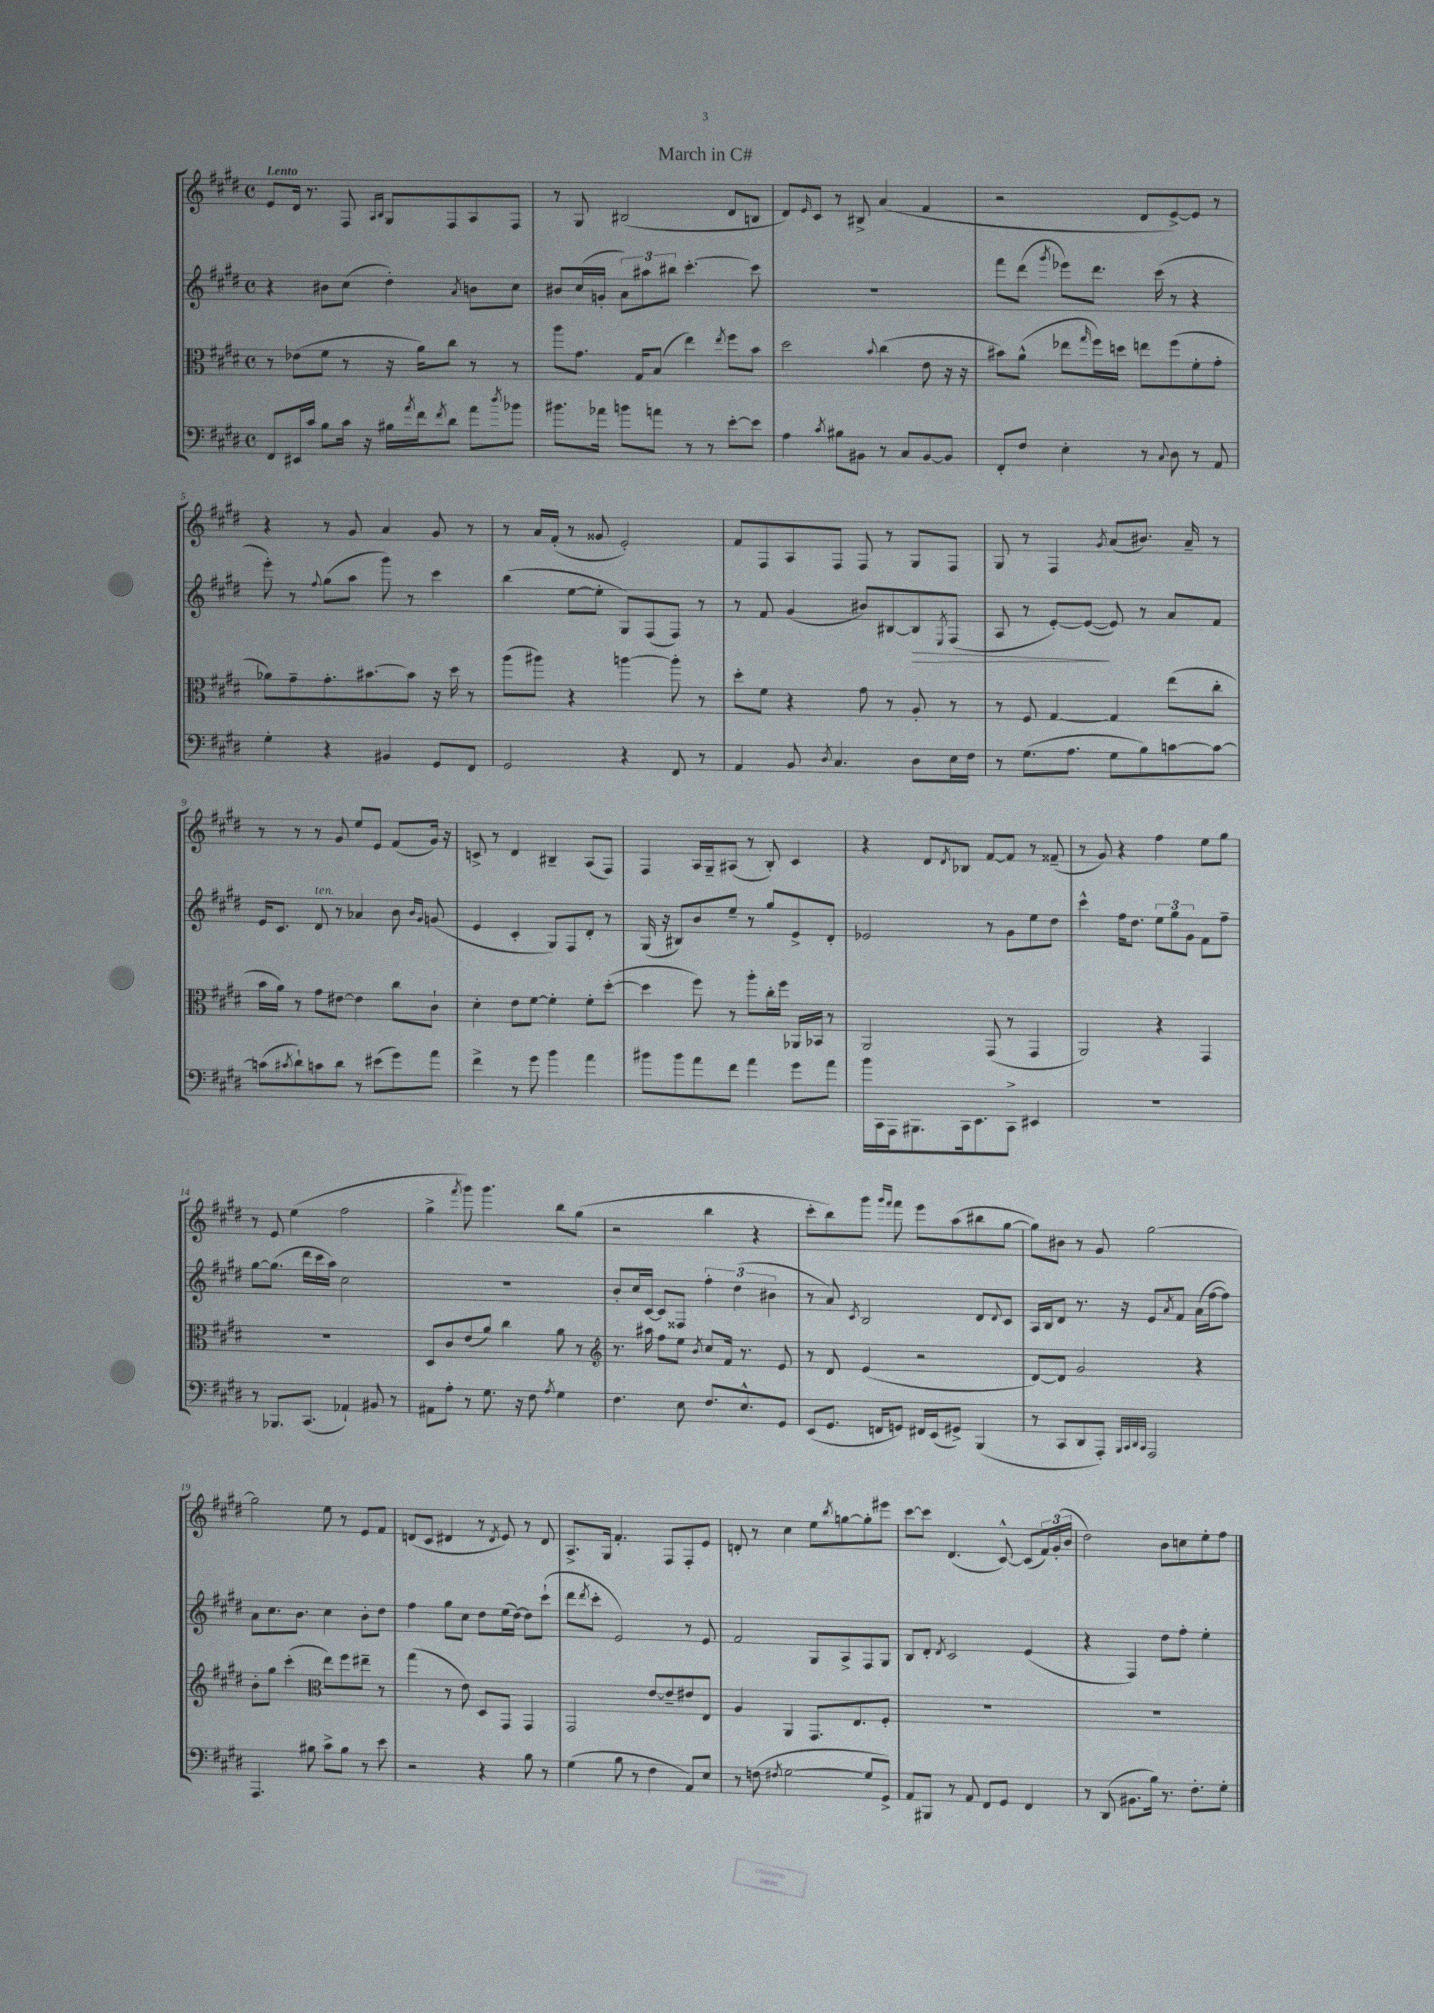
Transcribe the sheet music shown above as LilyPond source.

\header { title = "March in C#" }
<<
\new StaffGroup <<
\new Staff = "s0" {
    \clef treble \key e \major \defaultTimeSignature \time 4/4 \tempo "Lento"
    e'8 dis'16 r8. fis8 \grace { a16 b16 } gis8 fis8 a8 fis8 |
    r8 gis8 bis2( dis'8 b8 |
    dis'8) \grace { e'16 } cis'8 r8 bis8-> a'4( fis'4 |
    r2 dis'8 e'8~->) e'8 r8 |
    r4 r8 gis'8 a'4 gis'8 r8 |
    r8 a'16 fis'16-.( r8 gisis'8 e'2-.) |
    fis'8 fis8 a8 fis8 fis8 r8 gis8 fis8 |
    gis8 r8 fis4 \acciaccatura { gis'8 } a'8( bis'8.) a'16-- r8 |
    r8 r8 r8 gis'8 e''8 e'8 fis'8( gis'16) r16 |
    c'8-> r8 dis'4 bis4-- a8( fis8) |
    fis4 a16 gis16-- ais8( r8 b8-.) cis'4 |
    r4 dis'8 \acciaccatura { dis'8 } bes8 fis'8~ fis'8 r8 fisis'8--( |
    r8 gis'8) r4 fis''4 e''8 gis''8 |
    r8 e'8 e''4( fis''2 |
    gis''4-> \acciaccatura { fis'''8 } gis'''8) gis'''4. b''8 gis''8( |
    r2 b''4 r4 |
    cis'''8-. b''8) gis'''8 \grace { gis'''16 fis'''16 } fis'''8 e'''8 a''8( bis''8 gis''8~ |
    gis''8) bis'8 r8 gis'8 gis''2~ |
    gis''2 e''8 r8 e'8 fis'8 |
    d'8( cis'8 dis'4 r8 \acciaccatura { dis'8 } e'8) r8 dis'8 |
    a8.-> gis16 fis'4.-. fis8 fis8-. e'8 |
    d'8-. r8 cis''4 e''8 \acciaccatura { b''8 } g''8~ g''8-. eis'''8 |
    cis'''8~ cis'''8 dis'4.( cis'8~-^) cis'8( \tuplet 3/2 { fis'16) gis'16-.( b'16 } |
    dis''2) b'8 c''8 e''8-. fis''8 \bar "|." |
}
\new Staff = "s1" {
    \clef treble \key e \major \defaultTimeSignature \time 4/4
    r4 bis'8 cis''8( dis''4-.) \acciaccatura { a'8 } b'8 cis''8 |
    bis'8 cis''16( g'16-. \tuplet 3/2 { a'8) ais''8 bis''8 } cis'''4.~-. cis'''8 |
    R1 |
    fis'''8 dis'''8( \acciaccatura { gis'''8 } ees'''8) dis'''8. cis'''16( r8 r4 |
    e'''8-.) r8 \appoggiatura { fis''8 } gis''8( a''8 gis'''8) r8 cis'''4 |
    b''4( e''8~ e''8-. gis8) fis8( fis8) r8 |
    r8 fis'8 gis'4( bis'8) bis8~ bis8\> \acciaccatura { e8 } fis8( |
    a8 r8 e'8~-.) e'8~\!( e'8) r8 a'8 fis'8 |
    e'16 cis'8. dis'8^\markup { \italic "ten." } r8 aes'4 b'8 \grace { b'16 gis'16 } g'8( |
    e'4 cis'4-. gis8) fis8 dis'8-. r8 |
    gis16( r16 bis8) b'8 e''8-- r8 gis''8 e'8-> dis'8-. |
    ees'2 r8 gis'8 e''8 dis''8 |
    cis'''4-^ fis''16 dis''8. \tuplet 3/2 { e''8 gis''8 gis'8 } fis'8 fis''8-- |
    gis''8~ gis''8.( dis'''16 cis'''16 a''16) cis''2 |
    R1 |
    b'8-. cis''16 cis'16~ cis'8 fisis8 \tuplet 3/2 { fis''4-. dis''4( bis'4 } |
    r8 a'8) \acciaccatura { cis'8 } b2 dis'8 \appoggiatura { dis'8 } cis'8 |
    a16 b16 dis'8 r8. r16 e'8 \acciaccatura { a'8 } fis'8 a'16( fis''16~ fis''8) |
    a'8 cis''8. b'8. cis''4 b'8-. dis''8 |
    fis''4 gis''8 cis''8 dis''8 e''16( dis''16~) dis''8 cis'''8-!( |
    dis'''8 \acciaccatura { dis'''8 } cis'''8-. e'2) r8 e'8 |
    fis'2 gis8 a8-> fis8 gis8 |
    b8 dis'8-. \acciaccatura { dis'8 } cis'2 e'4( |
    r4 fis4) dis''8 fis''8-. e''4-. \bar "|." |
}
\new Staff = "s2" {
    \clef alto \key e \major \defaultTimeSignature \time 4/4
    r8 ees'8( fis'8 r8 r16 a'16) cis''8 r8 r8 |
    a''8 gis'8. gis16 b8( e''4) \acciaccatura { e''8 } fis''8 b'8 |
    dis''2 \appoggiatura { b'8 } cis''4( e'8 r16 r16 |
    bis'8) a'8-^( ees''8 \grace { gis''16 } fis''16) d''16 e''8 fis''8( fis'8-. gis'8-. |
    aes'8) gis'8-- gis'8.-. bis'8.~ bis'8 r16 dis''16 r8 |
    a''8( ais''8) r4 a''4~ a''8-. r8 |
    dis''8-. fis'8 r4 gis'8 r8 a8-. r8 |
    r8 fis8 gis4~ gis4 e''8( cis''8-. |
    b'16 a'16) r8 gis'8 eis'8~ eis'4 cis''8 cis'8-! |
    dis'4-. e'8 fis'8~ fis'4-. fis'8-. dis''8~-.( |
    dis''4 fis''8) r8 a''8-. cis''16-. fis''16 aes,16 bes,16 r8 |
    a,2 gis,8( r8 gis,4 |
    a,2) r4 gis,4 |
    R1 |
    dis8 cis'8 e'8( a'8) cis''4 a'8 r8 |
    \clef treble r8. ais''16 fis''8 e''8 \acciaccatura { b'8 } cis''8 fis'16 r8. e'8 |
    r8 dis'8 e'4( r2 |
    dis'8~) dis'8 gis'2 r4 |
    b'8-. gis''8 cis'''4-.( \clef alto e''8) fis''8 eis''8-- r8 |
    gis''4( r8 e'8) dis8 gis,8 gis,4 |
    gis,2 e'8~ e'8-- eis'8 e8 |
    a4 a,4 gis,8. e8. fis8-. |
    R1 |
    R1 \bar "|." |
}
\new Staff = "s3" {
    \clef bass \key e \major \defaultTimeSignature \time 4/4
    fis,8 eis,16 cis'16 b8 cis'16 r16 bis16 \acciaccatura { a'8 } fis'16 \acciaccatura { fis'8 } dis'8 a'8 \acciaccatura { dis''8 } bes'8 |
    bis'8. aes'16 b'8 a'8 r8 r8 e'8~-. e'8 |
    a4 \acciaccatura { cis'8 } bis8 bis,8 r8 cis8 bis,8~ bis,8 |
    fis,8-. fis8 e4-. r8 \appoggiatura { cis8 } dis8 r8 a,8 |
    gis4-. r4 bis,4 gis,8 fis,8 |
    gis,2 r4 fis,8 r8 |
    a,4 b,8 \acciaccatura { dis8 } cis4. dis8 e16 fis16 |
    r8 gis8.( a8. gis8 b8) c'8~ c'8~ |
    c'8( \acciaccatura { cis'8 } dis'8-!) c'8 dis'8 r8 eis'8( gis'8) a'8 |
    fis'4-> r8 gis'8 b'4 a'4 |
    bis'8 bis'8 a'8 fis'8 a'4 gis'8 a'8 |
    b'16 cis,16 a,,16 bis,,8. cis,16 e,8. cis,8-> eis,4 |
    R1 |
    r8 bes,,8. cis,8.( aes,4-!) bis,8 r8 |
    ais,8 a8-. r8 gis8. r16 fis8 \acciaccatura { a8 } gis4 |
    fis4. e8 fis8. e8.-^ gis,8 |
    e,8( gis,8. f,16 g,8) fis,16 e,16( gis,8->) b,,4( |
    r8 cis,8 dis,8 a,,8-.) \grace { b,,32 cis,32 dis,32 cis,32 } a,,2 |
    a,,4. bis8 cis'8-> bis8 r8 e'8 |
    r2 r4 b8 r8 |
    gis4( b8 r8 fis4 a,8) e8 |
    r8 f8( \acciaccatura { fis8 } gis2~ gis8 gis,8->) |
    a,8 bis,,8 r8 a,8 fis,8 gis,8 fis,4 |
    r8 dis,8( bis,8. b16) r8. fis8.-. gis8-. \bar "|." |
}
>>
>>
